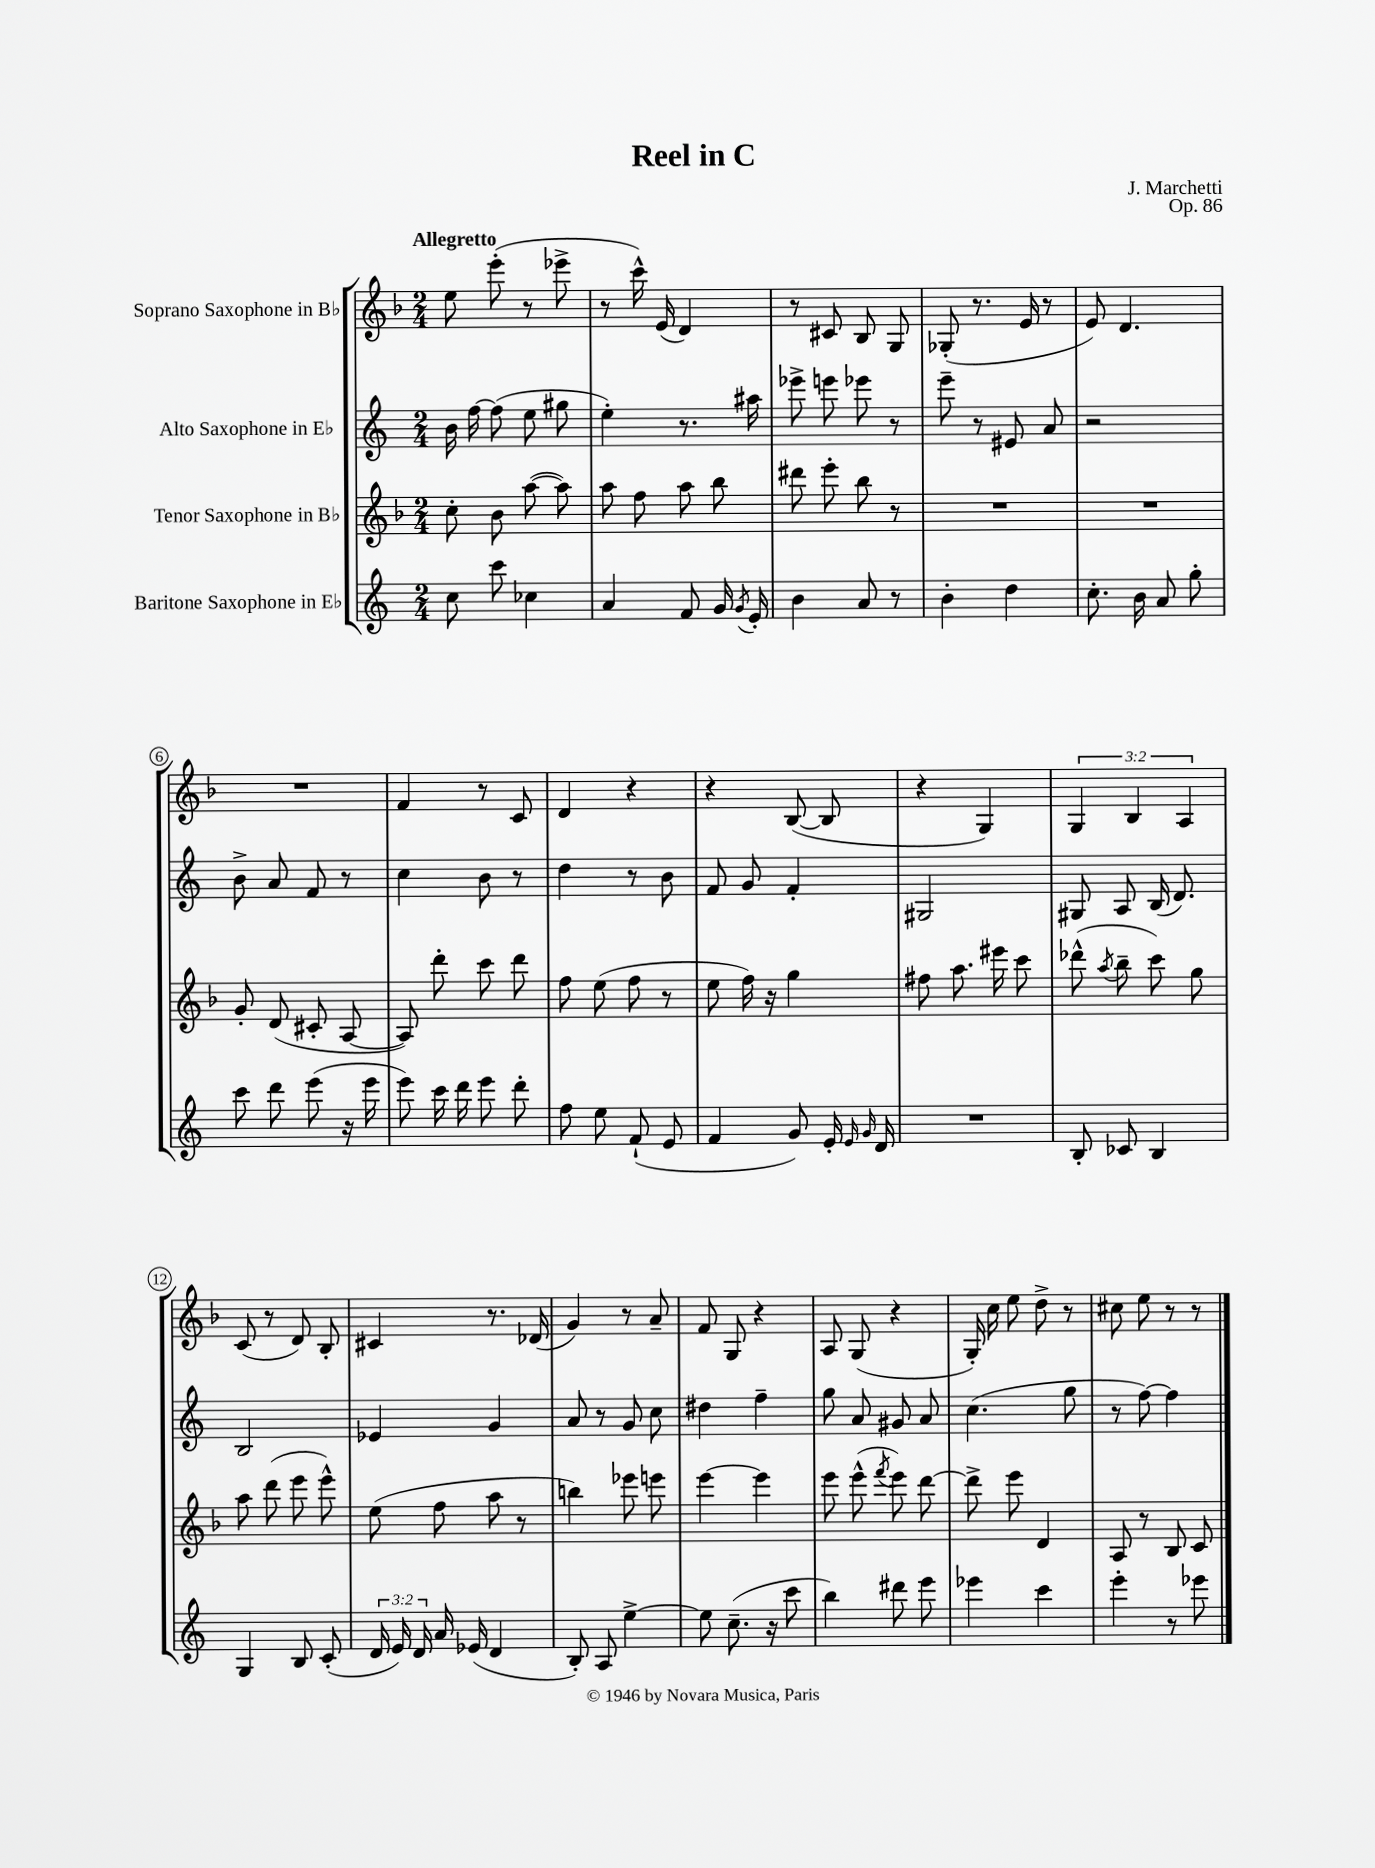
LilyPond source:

\header { title = "Reel in C" composer = "J. Marchetti" opus = "Op. 86" }
<<
\new StaffGroup <<
\new Staff = "s0" \with { instrumentName = "Soprano Saxophone in Bb" } {
    \clef treble \key f \major \numericTimeSignature \time 2/4 \override Staff.TupletNumber.text = #tuplet-number::calc-fraction-text \tempo "Allegretto"
    \autoBeamOff e''8 e'''8-.( r8 ees'''8-> |
    r8 c'''16-^) e'16( d'4) |
    r8 cis'8 bes8 g8 |
    ges8-.( r8. e'16 r8 |
    e'8) d'4. |
    R2 |
    f'4 r8 c'8 |
    d'4 r4 |
    r4 bes8~( bes8 |
    r4 g4) |
    \tuplet 3/2 { g4 bes4 a4 } |
    c'8( r8 d'8) bes8-. |
    cis'4 r8. des'16( |
    g'4) r8 a'8-- |
    f'8 g8 r4 |
    a8 g8( r4 |
    g16-.) c''16 e''8 d''8-> r8 |
    cis''8 e''8 r8 r8 \bar "|." |
}
\new Staff = "s1" \with { instrumentName = "Alto Saxophone in Eb" } {
    \clef treble \key c \major \numericTimeSignature \time 2/4
    \autoBeamOff b'16 f''16~ f''8( e''8 gis''8 |
    e''4-.) r8. ais''16 |
    ees'''8-> e'''8 ees'''8 r8 |
    e'''8-- r8 eis'8 a'8 |
    r2 |
    b'8-> a'8 f'8 r8 |
    c''4 b'8 r8 |
    d''4 r8 b'8 |
    f'8 g'8 f'4-. |
    gis2 |
    gis8 a8 b16( d'8.) |
    b2 |
    ees'4 g'4 |
    a'8 r8 g'8 c''8 |
    dis''4 f''4-- |
    g''8 a'8 gis'8 a'8 |
    c''4.( g''8 |
    r8 f''8~) f''4 \bar "|." |
}
\new Staff = "s2" \with { instrumentName = "Tenor Saxophone in Bb" } {
    \clef treble \key f \major \numericTimeSignature \time 2/4
    \autoBeamOff c''8-. bes'8 a''8~( a''8) |
    a''8 f''8 a''8 bes''8 |
    dis'''8 e'''8-. bes''8 r8 |
    R2 |
    R2 |
    g'8-. d'8( cis'8-. a8~ |
    a8) d'''8-. c'''8 d'''8 |
    f''8 e''8( f''8 r8 |
    e''8 f''16) r16 g''4 |
    fis''8 a''8. eis'''16 c'''8 |
    des'''8-^( \acciaccatura { a''8 } bes''8-- c'''8) g''8 |
    a''8 d'''8( e'''8 e'''8-^) |
    e''8( f''8 a''8 r8 |
    b''4) ees'''8 e'''8 |
    e'''4~ e'''4 |
    e'''8 e'''8-^( \acciaccatura { f'''8 } e'''8) d'''8~ |
    d'''8-> e'''8 d'4 |
    a8 r8 bes8 c'8 \bar "|." |
}
\new Staff = "s3" \with { instrumentName = "Baritone Saxophone in Eb" } {
    \clef treble \key c \major \numericTimeSignature \time 2/4 \override Staff.TupletNumber.text = #tuplet-number::calc-fraction-text
    \autoBeamOff c''8 c'''8 ces''4 |
    a'4 f'8 g'16 \acciaccatura { g'8 } e'16-. |
    b'4 a'8 r8 |
    b'4-. d''4 |
    c''8.-. b'16 a'8 g''8-. |
    c'''8 d'''8 e'''8( r16 e'''16 |
    e'''8) c'''16 d'''16 e'''8 d'''8-. |
    f''8 e''8 f'8-!( e'8 |
    f'4 g'8) e'16-. \grace { e'16 g'16 } d'16 |
    R2 |
    b8-. ces'8 b4 |
    g4 b8 c'8-.( |
    \tuplet 3/2 { d'16 e'16) d'16 } a'16 ees'16( d'4 |
    b8-.) a8 e''4~-> |
    e''8 c''8.--( r16 c'''8 |
    b''4) dis'''8 e'''8 |
    ees'''4 c'''4 |
    e'''4-. r8 ees'''8 \bar "|." |
}
>>
>>
\layout { \context { \Score \override BarNumber.stencil = #(make-stencil-circler 0.1 0.3 ly:text-interface::print) } }
